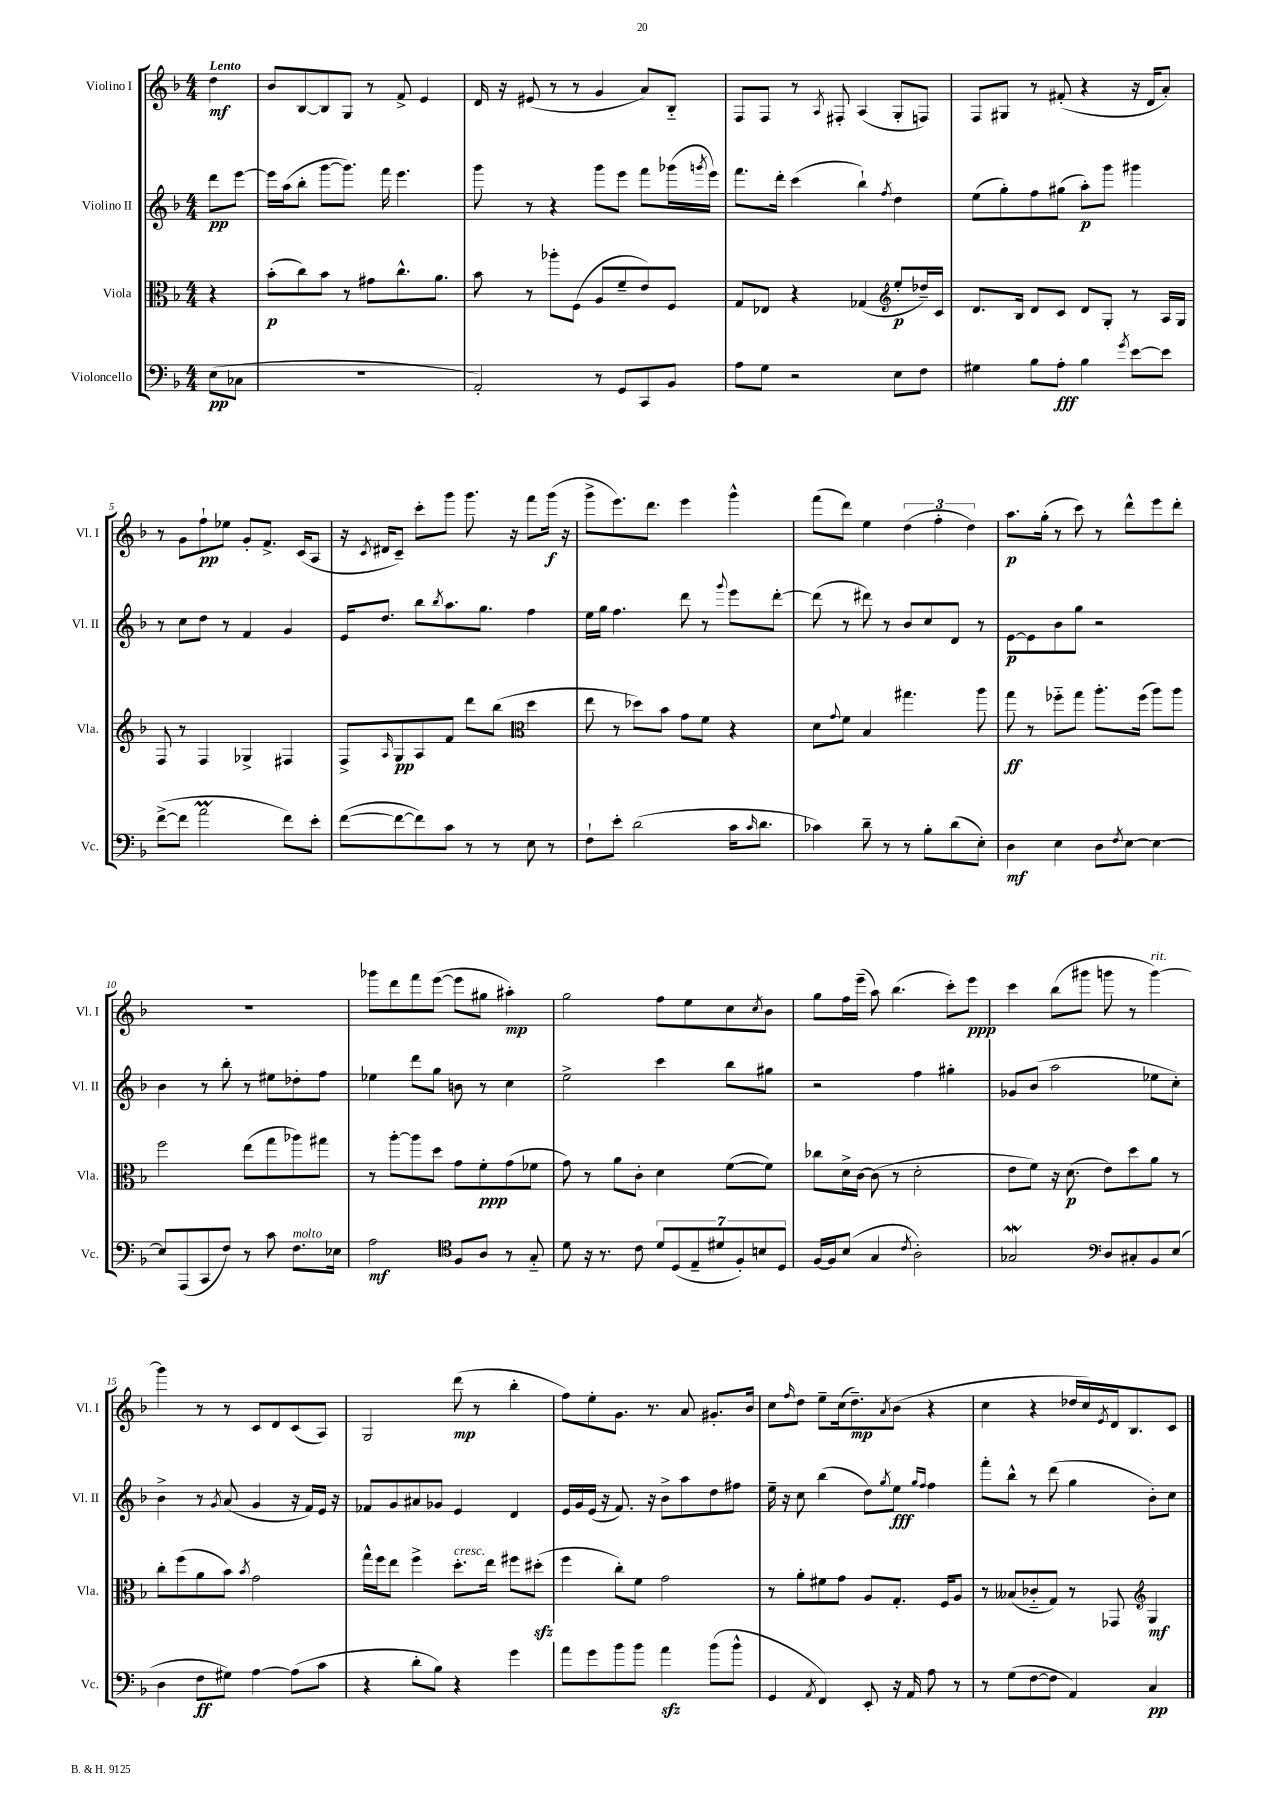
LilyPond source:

<<
\new StaffGroup <<
\new Staff = "s0" \with { instrumentName = "Violino I" shortInstrumentName = "Vl. I" } {
    \clef treble \key f \major \numericTimeSignature \time 4/4 \partial 4 \tempo "Lento"
    d''4\mf |
    bes'8 bes8~ bes8 g8 r8 f'8-> e'4 |
    d'16 r16 eis'8( r8 r8 g'4 a'8) bes8-_ |
    f8 f8 r8 \acciaccatura { a8 } fis8-. a4( g8-. f8) |
    f8 gis8 r8 fis'8-.( r4 r16 d'16 a'8-.) |
    r8 g'8 f''8-!\pp ees''8 g'8-. f'8.-> c'16( a8 |
    r16 \acciaccatura { c'8 } dis'16 c'8--) c'''8-. g'''8 g'''8. r16 f'''8 g'''16\f( r16 |
    g'''8-> e'''8.) d'''8. e'''4 g'''4-^ |
    f'''8( d'''8) e''4 \tuplet 3/2 { d''4( f''4-. d''4) } |
    a''8.\p g''16-.( r8 c'''8) r8 d'''8-^ e'''8 d'''8-. |
    R1 |
    ges'''8 d'''8 f'''8 e'''8~( e'''8 gis''8 ais''4-.\mp) |
    g''2 f''8 e''8 c''8 \acciaccatura { c''8 } bes'8 |
    g''8 f''16 e'''16--( a''8) bes''4.( c'''8-.) e'''8\ppp |
    c'''4 bes''8( gis'''8 g'''8 r8 g'''4~^\markup { \italic "rit." }) |
    g'''4 r8 r8 c'8 d'8 c'8( a8) |
    g2 d'''8\mp( r8 bes''4-. |
    f''8) e''8-. g'8. r8. a'8 gis'8.-. bes'16 |
    c''8 \grace { f''16 } d''8 e''8-- c''16( d''8.--\mp) \acciaccatura { a'8 } bes'8( r4 |
    c''4 r4 des''16 c''16) \acciaccatura { e'8 } d'16 bes8. c'8 \bar "|." |
}
\new Staff = "s1" \with { instrumentName = "Violino II" shortInstrumentName = "Vl. II" } {
    \clef treble \key f \major \numericTimeSignature \time 4/4 \partial 4
    d'''8\pp e'''8~ |
    e'''16 a''16( bes''8-. g'''8~ g'''8.) f'''16 e'''4. |
    g'''8 r8 r4 g'''8 e'''8 f'''8 ges'''16( \acciaccatura { g'''8 } e'''16) |
    f'''8. d'''16-. c'''4( bes''4-!) \acciaccatura { f''8 } d''4 |
    e''8( g''8-.) f''8 gis''8( a''8-.\p) g'''8 gis'''4 |
    r8 c''8 d''8 r8 f'4 g'4 |
    e'16 d''8. bes''8 \acciaccatura { bes''8 } a''8. g''8. f''4 |
    e''16 g''16 f''4. d'''8 r8 \appoggiatura { g'''8 } e'''8 d'''8~-. |
    d'''8( r8 dis'''8) r8 bes'8 c''8 d'8 r8 |
    e'8~\p e'8 bes'8 g''8 r2 |
    bes'4 r8 bes''8-. r8 eis''8 des''8-. f''8 |
    ees''4 d'''8 g''8 b'8 r8 c''4 |
    e''2-> c'''4 bes''8 gis''8 |
    r2 f''4 gis''4-. |
    ges'8 bes'8( a''2 ees''8 c''8-.) |
    bes'4-> r8 \acciaccatura { g'8 } a'8( g'4 r16 f'16) e'16 r16 |
    fes'8 g'8 ais'8 ges'8 e'4 d'4 |
    e'16 g'16 e'16( r16 f'8.) r16 bes'8-> a''8 d''8 fis''8 |
    e''16-- r16 c''8 bes''4( d''8) \acciaccatura { g''8 } e''8\fff \grace { g''16 f''16 } f''4 |
    f'''8-. bes''8-^ r8 d'''8( g''4 bes'8-.) c''8 \bar "|." |
}
\new Staff = "s2" \with { instrumentName = "Viola" shortInstrumentName = "Vla." } {
    \clef alto \key f \major \numericTimeSignature \time 4/4 \partial 4
    r4 |
    bes'8-.\p( c''8) bes'8 r8 gis'8 c''8.-^ a'8. |
    bes'8 r8 aes''8-. f8( a8 f'8-- e'8) f8 |
    g8 ees8 r4 ges4( \clef treble e''8-.\p des''16--) c'16 |
    d'8. bes16 d'8 c'8 d'8 g8-. r8 a16 g16 |
    f8 r8 f4 ges4-> fis4 |
    f8-> \grace { a16 } g8\pp a8 f'8 d'''8 bes''8( \clef alto d''4 |
    e''8 r8 des''8) bes'8 g'8 f'8 r4 |
    d'8 \appoggiatura { g'8 } f'8 bes4 gis''4. a''8 |
    g''8\ff r8 fes''8-_ g''8 a''8.-. fes''16( a''8) a''8 |
    f''2 e''8( g''8 aes''8) gis''8 |
    r8 a''8~-. a''8 d''8 g'8 f'8-.\ppp g'8( fes'8 |
    g'8) r8 a'8 c'8-. d'4 f'8~( f'8) |
    ces''8 d'16-> c'16~ c'8( r8 d'2-. |
    e'8 f'8) r16 d'8.\p( e'8) d''8 a'8 r8 |
    c''8-. f''8( a'8 bes'8) \acciaccatura { bes'8 } g'2 |
    g''16-^ f''16 e''8 f''4-> d''8.-.^\markup { \italic "cresc." } e''16 fis''8 dis''8-.\sfz( |
    f''4 c''8-.) f'8 g'2 |
    r8 a'8-. fis'8 g'8 a8 g8.-. f16 a8 |
    r8 beses8( ces'8-_ g8) r8 ges,8 \clef treble g4\mf \bar "|." |
}
\new Staff = "s3" \with { instrumentName = "Violoncello" shortInstrumentName = "Vc." } {
    \clef bass \key f \major \numericTimeSignature \time 4/4 \partial 4
    e8\pp( ces8 |
    R1 |
    a,2-.) r8 g,8 c,8 bes,8 |
    a8 g8 r2 e8 f8 |
    gis4 bes8 a8-.\fff bes4 \acciaccatura { g'8 } e'8~ e'8 |
    f'8~->( f'8 a'2\prall f'8) e'8-. |
    f'8~( f'8~ f'8) c'8 r8 r8 e8 r8 |
    f8-! e'8-. d'2( c'16 \grace { c'16 } d'8. |
    ces'4) d'8-- r8 r8 bes8-. d'8( e8-.) |
    d4\mf e4 d8 \acciaccatura { f8 } e8~ e4~ |
    e8 a,,8( c,8 f8) r8 c'8 f8.^\markup { \italic "molto" } ees16 |
    a2\mf \clef tenor f8 a8 r8 g8-_ |
    d'8 r16 r8. c'8 \tuplet 7/4 { d'8 d8( e8-- dis'8 f8-.) b8 d8 } |
    f16~ f16 bes8( g4 \acciaccatura { c'8 } a2-.) |
    ges2\mordent \clef bass d8 cis8-. bes,8 e8( |
    d4 f8\ff gis8) a4~ a8( c'8 |
    r4 d'8-. bes8) r4 g'4 |
    a'8 g'8 bes'8 bes'8 a'4\sfz bes'8( bes'8-^ |
    g,4 \acciaccatura { a,8 } f,4) e,8-. r16 a,16 a8 r8 |
    r8 g8( f8~ f8 a,4) c4\pp \bar "|." |
}
>>
>>
